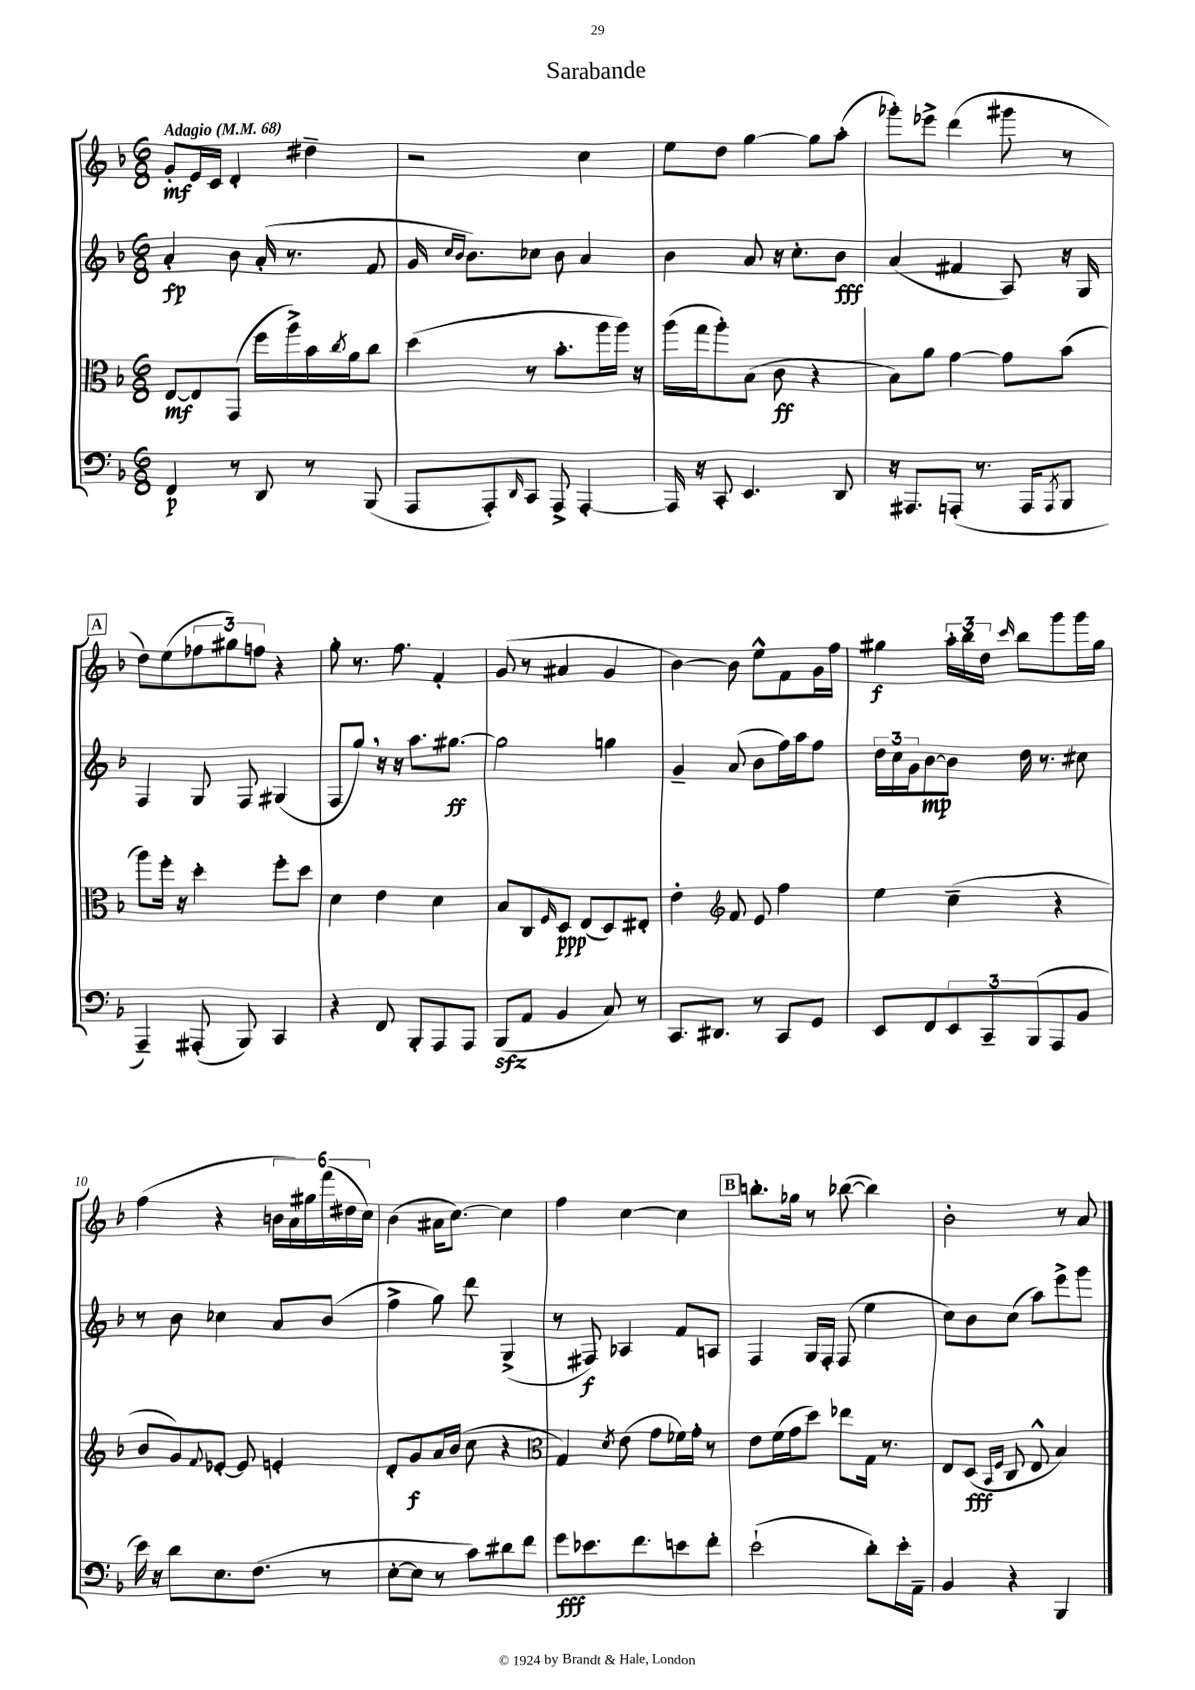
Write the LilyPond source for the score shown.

\header { title = "Sarabande" }
<<
\new StaffGroup <<
\new Staff = "s0" {
    \clef treble \key f \major \numericTimeSignature \time 6/8 \tempo "Adagio" 4 = 68
    g'8-.\mf e'16 c'16 d'4-. dis''4-- |
    r2 c''4 |
    e''8 d''8 g''4~ g''8 a''8-.( |
    ges'''8-.) ees'''8-> d'''4( gis'''8 r8 |
    \mark \markup { \box "A" } d''8) e''8( \tuplet 3/2 { fes''8 gis''8) f''8 } r4 |
    g''8-. r8. f''8. f'4-. |
    g'8( r8 ais'4 g'4 |
    bes'4~) bes'8 e''8-^ f'8 g'16 f''16 |
    gis''4\f \tuplet 3/2 { a''16-. bes''16 d''16 } \grace { c'''16 } bes''8 g'''8 g'''16 gis''16 |
    f''4( r4 \tuplet 6/4 { b'16 a'16) gis''16 f'''16( dis''16 c''16) } |
    bes'4( ais'16 c''8.~) c''4 |
    f''4 c''4~ c''4 |
    \mark \markup { \box "B" } b''8.-. ges''16 r8 bes''8~( bes''4) |
    bes'2-. r8 a'8 \bar "|." |
}
\new Staff = "s1" {
    \clef treble \key f \major \numericTimeSignature \time 6/8
    a'4-.\fp bes'8 a'16-.( r8. f'8 |
    g'16 \grace { c''16 bes'16 } bes'8.) ces''8 bes'8 a'4 |
    bes'4 a'8 r16 c''8.-. bes'8\fff |
    a'4( fis'4 a8) r16 g16 |
    \mark \markup { \box "A" } f4 g8 f8 gis4( |
    f8 g''8) \breathe r16 r16 a''8. gis''8.~\ff |
    gis''2 g''4 |
    g'4-- a'8( bes'8 f''16) a''16 f''8 |
    \tuplet 3/2 { d''16 c''16 g'16 } bes'8~\mp bes'8 d''16 r8. cis''8 |
    r8 bes'8 ces''4 a'8 bes'8( |
    f''4-> g''8) d'''8 g4->( |
    r8 fis8\f) aes4 f'8 a8 |
    \mark \markup { \box "B" } f4 g16 f16-. f8( e''4 |
    c''8) bes'8 c''8( a''8) e'''8-> g'''8 \bar "|." |
}
\new Staff = "s2" {
    \clef alto \key f \major \numericTimeSignature \time 6/8
    e8~\mf e8 g,8( f''16 a''16->) bes'16 \acciaccatura { c''8 } a'16 c''8 |
    d''4( r8 bes'8.-. a''16 a''16) r16 |
    a''16( g''16 a''8-.) bes8( c'8\ff r4 |
    bes8) a'8 g'4~ g'8 bes'8( |
    \mark \markup { \box "A" } a''8) f''16-. r16 d''4-. f''8-. d''8 |
    d'4 e'4 d'4 |
    bes8 c8 \grace { f16 } d8\ppp e8( d8) eis8-. |
    e'4-. \clef treble f'8 e'8 f''4 |
    e''4 c''4--( r4 |
    bes'8 g'8) \appoggiatura { f'8 } ees'8~-. ees'8 e'4-. |
    d'8-. g'8\f a'16 bes'16( c''8 r4 |
    \clef alto g4) \acciaccatura { d'8 } e'8( g'8 fes'16) g'16-. r8 |
    \mark \markup { \box "B" } e'8 f'16( g'16 d''8) ees''8 g16 r8. |
    e8 d8\fff( \grace { bes,16 f16 } c8 e8-^ bes4) \bar "|." |
}
\new Staff = "s3" {
    \clef bass \key f \major \numericTimeSignature \time 6/8
    f,4\p r8 d,8 r8 bes,,8( |
    a,,8 a,,8-.) \grace { d,16 } c,8 a,,8-> a,,4~-. |
    a,,16 r16 c,8-. e,4. d,8 |
    r16 ais,,8. a,,8-.( r8. a,,16 \acciaccatura { a,,8 } bes,,8 |
    \mark \markup { \box "A" } a,,4--) ais,,8-.( bes,,8) c,4 |
    r4 f,8 bes,,8-. a,,8 a,,8 |
    bes,,8\sfz( a,8 bes,4 c8) r8 |
    c,8. dis,8. r8 c,8 g,8 |
    e,8 f,8 \tuplet 3/2 { e,8 c,8-- bes,,8( } a,,8 bes,8 |
    e'16) r16 d'8 e8. f8.( r8 |
    e8~-. e8 r8 c'8) dis'8 f'8 |
    g'8\fff ees'8. f'8. e'8 f'8-. |
    \mark \markup { \box "B" } e'2-!( d'8-.) e'16-. a,16-- |
    bes,4 r4 bes,,4 \bar "|." |
}
>>
>>
